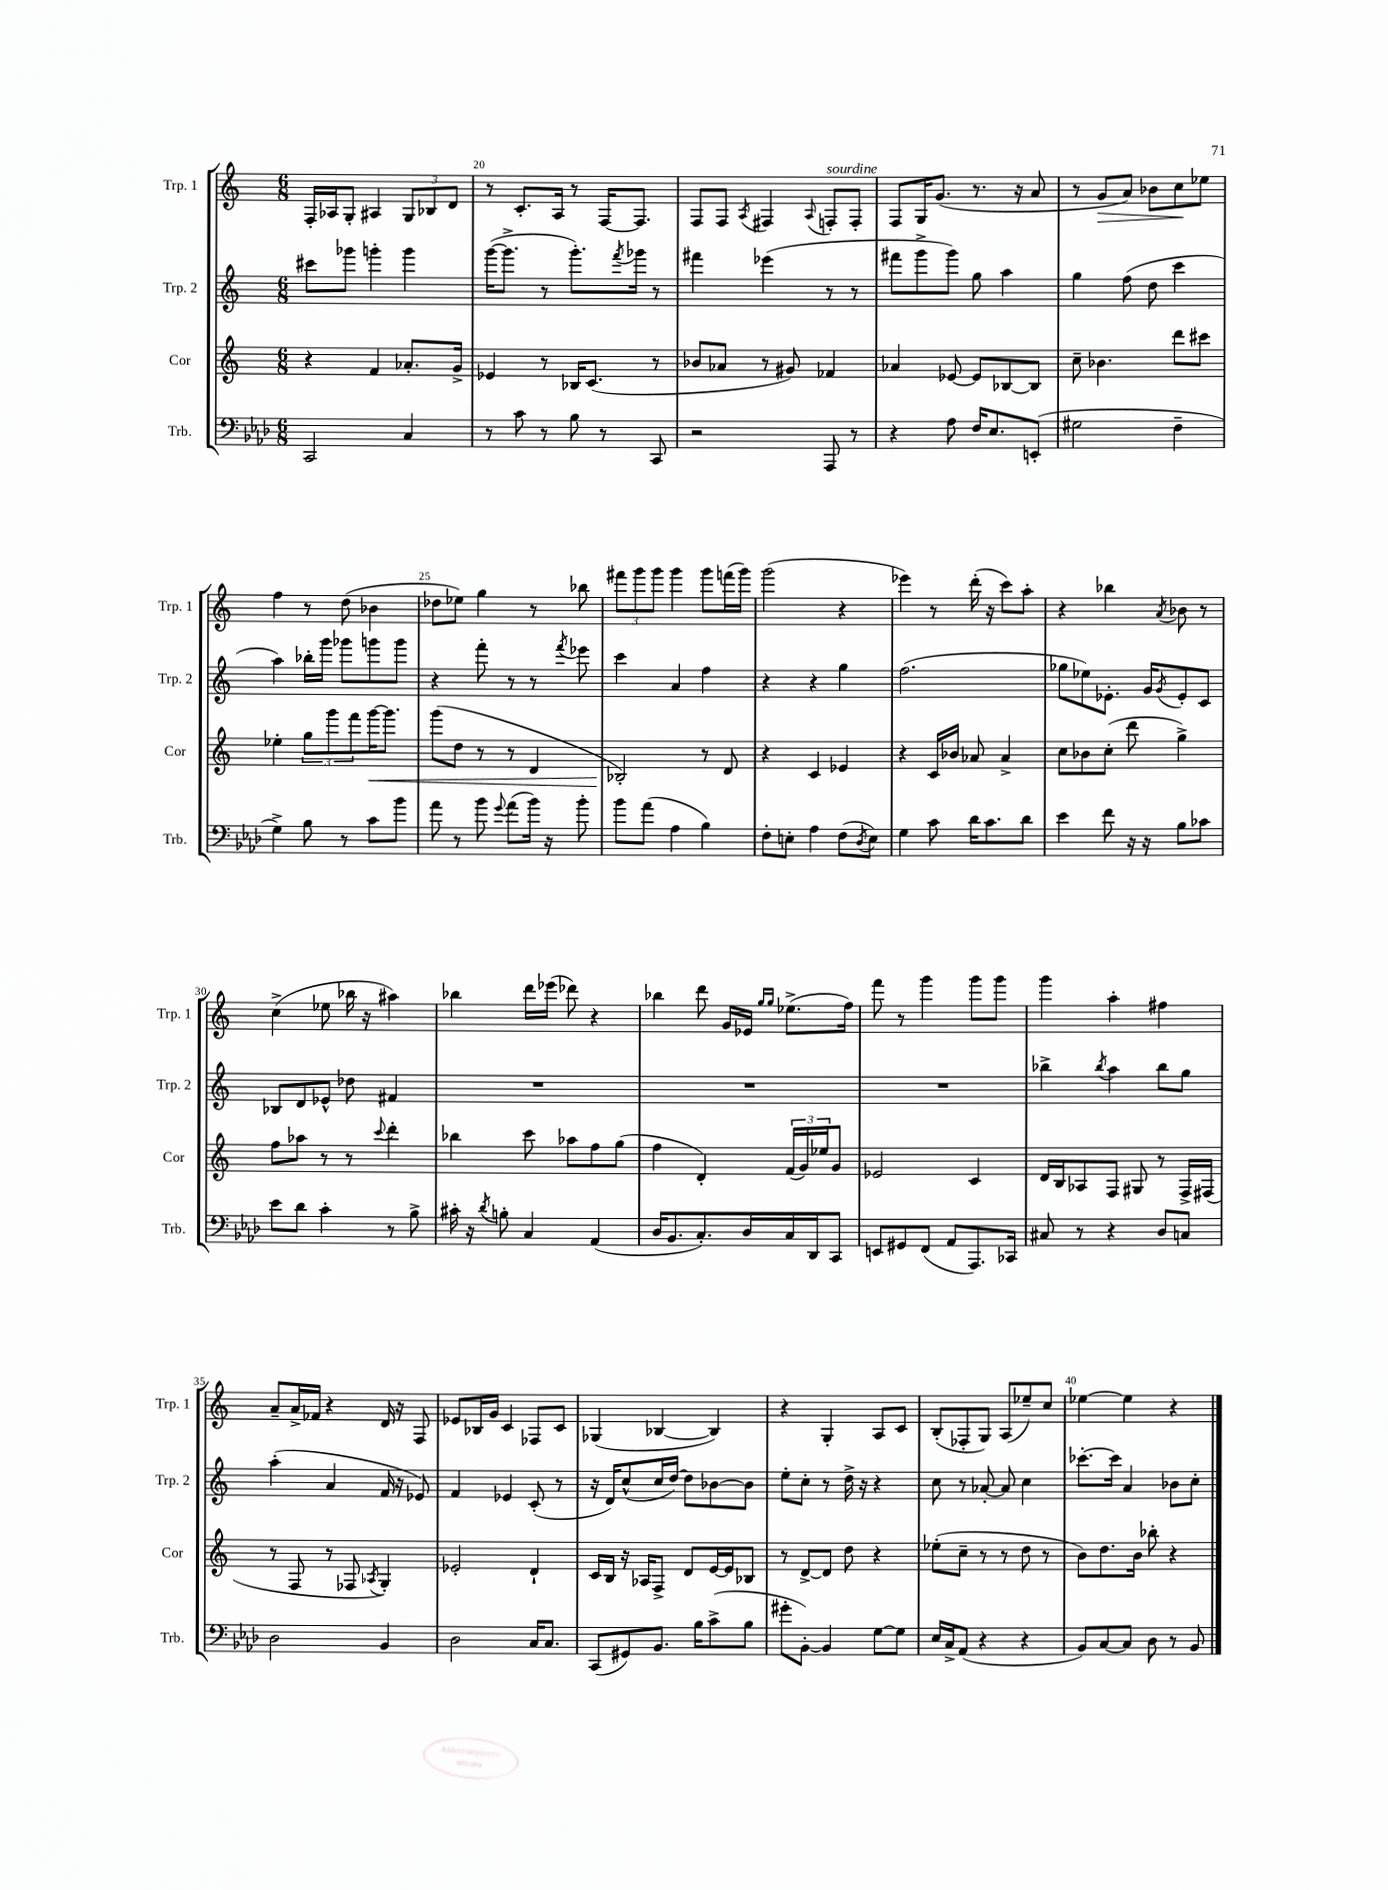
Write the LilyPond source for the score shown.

<<
\new StaffGroup <<
\new Staff = "s0" \with { instrumentName = "Trp. 1" shortInstrumentName = "Trp. 1" } {
    \clef treble \key c \major \numericTimeSignature \time 6/8
    f16-. aes16 g8-. ais4 \tuplet 3/2 { g8 bes8 d'8 } |
    r8 c'8.-. a16 r8 f16~ f8. |
    f8 f8 \acciaccatura { a8 } fis4 \appoggiatura { a8 } f8-.^\markup { \italic "sourdine" } f8-. |
    f8 g16 g'8.( r8. r16 a'8 |
    r8 g'8\> a'8) bes'8 c''8\! ees''8 |
    f''4 r8 d''8( bes'4 |
    des''8 ees''8) g''4 r8 bes''8 |
    \tuplet 3/2 { fis'''8 g'''8 g'''8 } g'''4 g'''8 f'''16( g'''16) |
    g'''2( r4 |
    ees'''4) r8 d'''16-.( r16 c'''8) a''8-. |
    r4 bes''4 \acciaccatura { a'8 } bes'8 r8 |
    c''4->( ees''8 bes''16 r16 ais''4) |
    bes''4 d'''16 ees'''16( des'''8) r4 |
    bes''4 d'''8 g'16 ees'16 \grace { g''16 g''16 } ees''8.->( f''16) |
    f'''8 r8 g'''4 g'''8 g'''8 |
    g'''4 a''4-. fis''4 |
    a'8-- a'16-> fes'16 r4 d'16 r16 f8 |
    ees'8 bes16 g'16 c'4 fes8 c'8 |
    ges4( bes4~ bes4) |
    r4 g4-. a8 c'8 |
    b8-.( fes8-. g8) a8( ees''8--) c''8 |
    ees''4~ ees''4 r4 \bar "|." |
}
\new Staff = "s1" \with { instrumentName = "Trp. 2" shortInstrumentName = "Trp. 2" } {
    \clef treble \key c \major \numericTimeSignature \time 6/8
    cis'''8 ges'''8 g'''4-. g'''4 |
    g'''16~( g'''8.-> r8 g'''8.-.) \acciaccatura { f'''8 } ges'''16 r8 |
    fis'''4 ees'''4( r8 r8 |
    fis'''8 g'''8-> g'''8) g''8 a''4 |
    g''4 f''8( d''8 c'''4 |
    a''4) bes''16-. g'''16 ges'''8 g'''8 g'''8 |
    r4 f'''8-. r8 r8 \acciaccatura { f'''8 } ees'''8 |
    c'''4 a'4 f''4 |
    r4 r4 g''4 |
    f''2.( |
    ges''8 ees''8) ees'8.-. g'16 \acciaccatura { g'8 } ees'8-. c'8 |
    bes8 d'8 ees'8-^ des''8 fis'4 |
    R2. |
    R2. |
    R2. |
    bes''4-> \acciaccatura { bes''8 } a''4 bes''8 g''8 |
    a''4-.( a'4 f'16 r16 ees'8) |
    f'4 ees'4 c'8-.( r8 |
    r16 d'16) c''8-^( c''16 d''16~) d''8 bes'8~ bes'8 |
    e''8-. c''8-. r8 d''16-> r16 r4 |
    c''8 r8 aes'8~-. aes'8 c''4 |
    ces'''8.~-. ces'''16 a'4 bes'8 c''8-. \bar "|." |
}
\new Staff = "s2" \with { instrumentName = "Cor" shortInstrumentName = "Cor" } {
    \clef treble \key c \major \numericTimeSignature \time 6/8
    r4 f'4 aes'8.-. g'16-> |
    ees'4 r8 bes16 c'8.( r8 |
    bes'8 aes'8 r8 gis'8) fes'4 |
    aes'4 ees'8~ ees'8 bes8~ bes8 |
    c''8-- bes'4. d'''8 cis'''8 |
    ees''4-. \tuplet 3/2 { g''8 g'''8 f'''8 } g'''16~\< g'''8. |
    g'''8( d''8 r8 r8 d'4 |
    bes2-.\!) r8 d'8 |
    r4 c'4 ees'4 |
    r4 c'16 bes'16 aes'8 aes'4-> |
    c''8 bes'8 c''8-.( d'''8 g''4->) |
    f''8 aes''8 r8 r8 \appoggiatura { c'''8 } d'''4-. |
    bes''4 c'''8 aes''8 f''8 g''8( |
    f''4 d'4-.) \tuplet 3/2 { f'16( g'16) ees''16 } g'8 |
    ees'2 c'4 |
    d'16 b16 aes8 f8 gis8 r8 f16-> fis16( |
    r8 f8 r8 fes8 \acciaccatura { aes8 } g4-.) |
    ees'2-. d'4-! |
    c'16 b16 r16 aes16 f8-> d'8 e'16~ e'16 bes8 |
    r8 d'8~-> d'8 d''8 r4 |
    ees''8-.( c''8-- r8 r8 d''8 r8 |
    b'8) d''8. b'16 bes''8-. r4 \bar "|." |
}
\new Staff = "s3" \with { instrumentName = "Trb." shortInstrumentName = "Trb." } {
    \clef bass \key aes \major \numericTimeSignature \time 6/8
    c,2 c4 |
    r8 c'8 r8 bes8 r8 c,8 |
    r2 aes,,8 r8 |
    r4 aes8 f16 ees8. e,8-.( |
    gis2 f4-- |
    g4->) bes8 r8 c'8 bes'8 |
    aes'8 r8 bes'8 \appoggiatura { g'8 } aes'8( bes'16) r16 bes'8-. |
    bes'8 aes'8( aes4 bes4) |
    f8-. e8-. aes4 f8( \acciaccatura { des8 } e8) |
    g4 c'8 des'16 c'8. des'8 |
    ees'4 f'8 r16 r16 bes8 ces'8 |
    ees'8 des'8 c'4-. r8 bes8-> |
    cis'16-. r16 \acciaccatura { des'8 } b8-. c4 aes,4( |
    des16 bes,8. c8.-.) des16 c16 des,16 c,8 |
    e,8 gis,8 f,8( aes,8 aes,,8.) ces,16 |
    cis8 r8 r4 des8 c8 |
    des2 bes,4 |
    des2 c16 c8. |
    c,8( gis,8) bes,8. bes16 c'8->( bes8 |
    gis'8-. bes,8~-.) bes,4 g8~ g8 |
    ees16 c16-> aes,8( r4 r4 |
    bes,8) c8~ c8 des8 r8 bes,8 \bar "|." |
}
>>
>>
\layout { \context { \Score currentBarNumber = #19 \override BarNumber.break-visibility = ##(#f #t #t) barNumberVisibility = #(every-nth-bar-number-visible 5) } }
